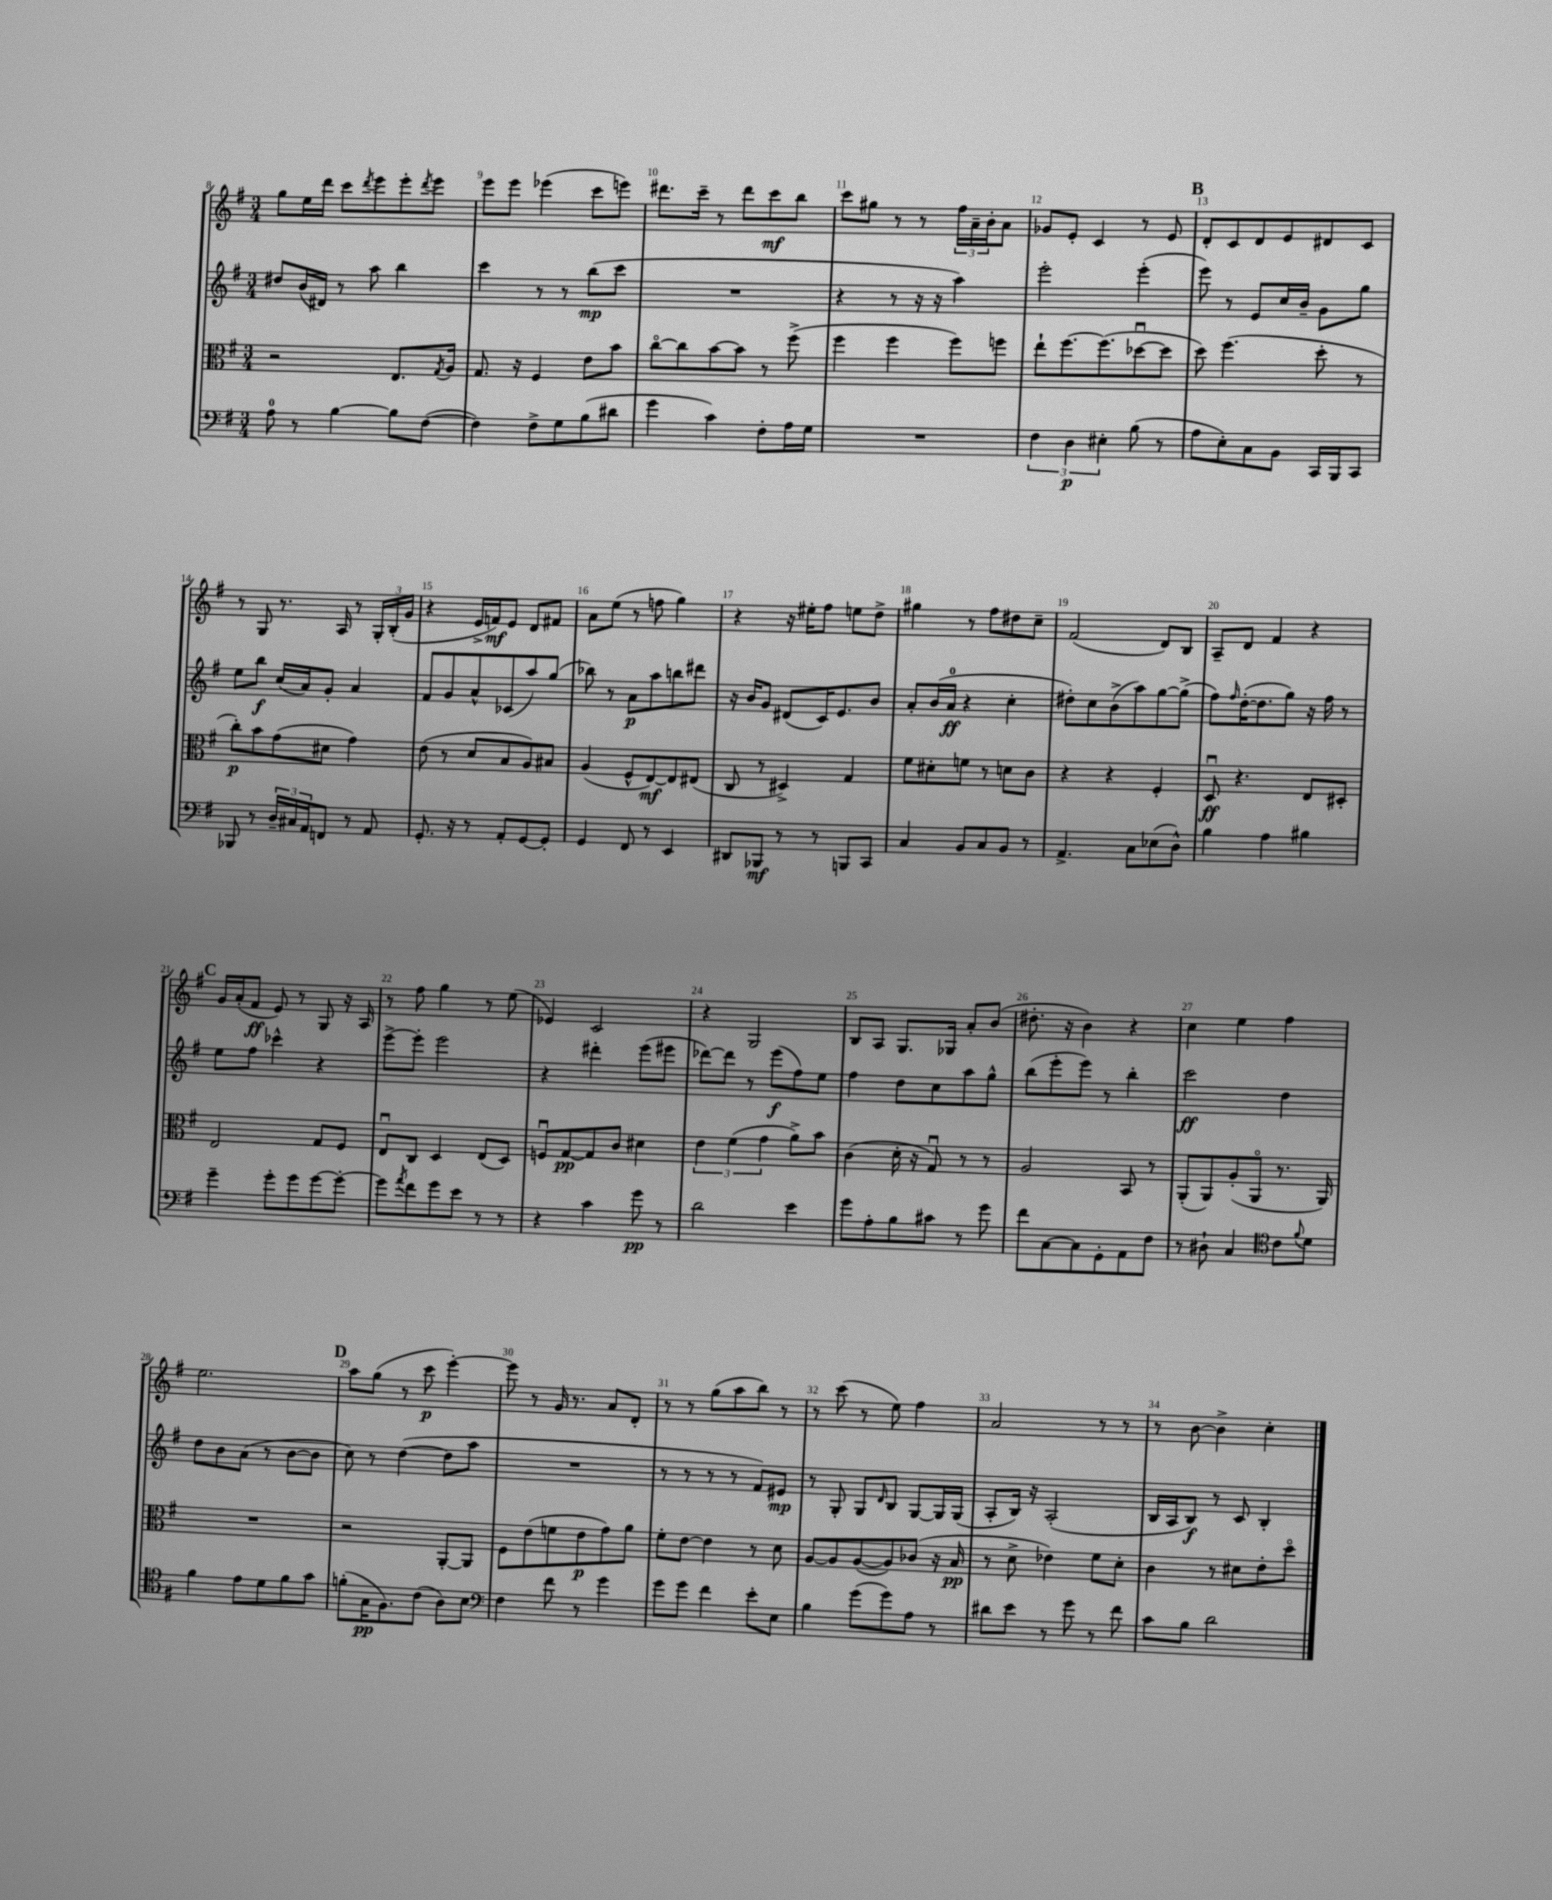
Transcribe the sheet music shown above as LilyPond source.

<<
\new StaffGroup <<
\new Staff = "s0" {
    \clef treble \key g \major \numericTimeSignature \time 3/4
    g''8 e''16 d'''16 c'''8 \acciaccatura { d'''8 } e'''8 e'''8-. \acciaccatura { d'''8 } e'''8 |
    e'''8 e'''8 ees'''4( c'''8 e'''8) |
    dis'''8. c'''16-- r8 dis'''8 c'''8\mf b''8 |
    c'''8 gis''8 r8 r8 \tuplet 3/2 { fis''16 a'16-- b'16-. } a'8 |
    ges'8 e'8-. c'4 r8 e'8 |
    \mark \markup { \bold "B" } d'8-. c'8 d'8 e'8 dis'8 c'8 |
    r8 g8 r8. a16 r8 \tuplet 3/2 { g16-. b16-.( g'16 } |
    r4 e'16-> f'16\mf) e'8 d'8 fis'8 |
    a'8 e''8( r8 f''8 g''4) |
    r4 r16 eis''16-. fis''8 e''8 d''8-> |
    gis''4 r8 fis''8 dis''8 c''8-- |
    fis'2( d'8) b8 |
    a8-- d'8 fis'4 r4 |
    \mark \markup { \bold "C" } g'16 a'16-.( fis'8\ff e'8) r8 g8 r16 a16 |
    r8 fis''8 g''4 r8 e''8( |
    ees'4) c'2 |
    r4 g2 |
    b8 a8 g8. ges16 a'8-. b'8( |
    dis''8.-. r16 b'4) r4 |
    c''4 e''4 fis''4 |
    e''2. |
    \mark \markup { \bold "D" } a''8 g''8( r8 c'''8\p e'''4~-.) |
    e'''8 r8 g'16 r8. a'8 d'8-. |
    r8 r8 g''8( a''8 b''8) r8 |
    r8 c'''8( r8 e''8) fis''4 |
    a'2 r8 r8 |
    r8 b'8~ b'4-> c''4-. \bar "|." |
}
\new Staff = "s1" {
    \clef treble \key g \major \numericTimeSignature \time 3/4
    dis''8 b'16( dis'16) r8 a''8 b''4 |
    c'''4 r8 r8 b''8\mp( c'''8 |
    R2. |
    r4 r8 r16 r16 a''4) |
    e'''2-. e'''4-.( |
    \mark \markup { \bold "B" } e'''8) r8 e'8 c''16 b'16-- g'8 g''8 |
    e''8 b''8\f c''16( a'16) g'8-. a'4 |
    fis'8 g'8 a'8-^ ces'8( a''8) g''8( |
    bes''8) r8 a'8\p a''8 b''8 dis'''8 |
    r16 b'16 g'8 dis'8( c'16) e'8. b'8 |
    a'8-. b'16( a'16-0\ff r4 c''4-. |
    dis''8-.) c''8 b'8->( a''8) g''8~ g''8->( |
    fis''8) \grace { fis''16 } d''16~-.( d''8. g''8) r16 fis''16 r8 |
    \mark \markup { \bold "C" } e''8 fis''8 ces'''4-^ r4 |
    e'''8~-> e'''8-. e'''2 |
    r4 dis'''4-. e'''8( eis'''8 |
    des'''8~) des'''8 r8 e'''8\f( fis''8) e''8 |
    fis''4 d''8 c''8 a''8 g''8-^ |
    b''8( e'''8-. e'''8) r8 b''4-. |
    c'''2\ff d''4 |
    d''8 b'8 a'8( r8 b'8~ b'8 |
    \mark \markup { \bold "D" } c''8) r8 d''4~( d''8 a''8 |
    R2. |
    r8 r8 r8 r8 fis'8) eis'8\mp |
    r8 g8-. g8 \grace { d'16 } b8 g8~ g16 g16( |
    a8-. b16) r16 a2-.( |
    b16 a16 b8\f) r8 c'8 b4-. \bar "|." |
}
\new Staff = "s2" {
    \clef alto \key g \major \numericTimeSignature \time 3/4
    r2 e8. \acciaccatura { g8 } a16 |
    g8. r16 fis4 e'8 b'8 |
    c''8~\flageolet c''8 b'8~ b'8 r8 fis''8->( |
    fis''4 fis''4 fis''8) f''8 |
    e''8-! fis''8.~ fis''8.( des''8~\downbow des''8 |
    \mark \markup { \bold "B" } d''8) fis''4.( d''8-. r8 |
    c''8-.\p) b'8 g'8( dis'8 g'4) |
    e'8( r8 d'8 b8 a8) bis8 |
    a4( fis8-^ e8~\mf) e8 eis8( |
    c8 r8 dis4->) g4 |
    fis'8 dis'8-. f'8 r8 d'8 c'8 |
    r4 r4 fis4-. |
    d8\downbow\ff r4. e8 dis8-. |
    \mark \markup { \bold "C" } e2 g8 fis8 |
    e8\downbow c8 d4 e8( d8) |
    f8\downbow g8~\pp g8 c'8 dis'4 |
    \tuplet 3/2 { e'4 fis'4( g'4 } a'8->) b'8 |
    c'4( d'16-. r16 g8\downbow) r8 r8 |
    a2 b,8 r8 |
    a,8-.( a,8) a8-.( a,8\flageolet r8. a,16) |
    R2. |
    \mark \markup { \bold "D" } r2 a,8~-. a,8 |
    fis8 e'8( f'8 e'8\p g'8) a'8 |
    fis'8-. e'8~ e'4 r8 d'8 |
    a8~ a8 a8~( a8) ces'8( r16 b16\pp |
    r8 d'8-> ees'4) fis'8 d'8-. |
    c'4 r8 dis'8 e'8-. d''8\flageolet \bar "|." |
}
\new Staff = "s3" {
    \clef bass \key g \major \numericTimeSignature \time 3/4
    a8-0 r8 b4~ b8 fis8~( |
    fis4) fis8-> g8 b8( dis'8 |
    g'4 c'4) fis8-. a16 g16 |
    R2. |
    \tuplet 3/2 { fis4 d4\p eis4-. } b8( r8 |
    \mark \markup { \bold "B" } a8 e8-.) c8 b,8 c,16 b,,16 c,8 |
    bes,,8 r8 \tuplet 3/2 { d16-- cis16 a,16 } f,8 r8 a,8 |
    g,8.-. r16 r8 a,8-. g,8~ g,8-. |
    g,4 fis,8 r8 e,4 |
    dis,8 bes,,8\mf r8 r8 b,,8 c,8 |
    c4 b,8 c8 b,8 r8 |
    a,4.-> c8 ees8( d8-^) |
    b4 a4 bis4 |
    \mark \markup { \bold "C" } g'4-- g'8-. g'8 g'8~ g'8~-. |
    g'8 \acciaccatura { a'8 } fis'8 g'8 e'8 r8 r8 |
    r4 c'4 g'8\pp r8 |
    d'2 e'4 |
    g'8 a8-. b8 cis'8 r8 g'8 |
    fis'8 c8~ c8 g,8-. a,8 fis8 |
    r8 dis8-! c4 \clef tenor c'8 \appoggiatura { fis'8 } d'8 |
    fis'4 e'8 d'8 fis'8 g'8 |
    \mark \markup { \bold "D" } f'8-.( g16\pp fis8.) c'8( a8) b8 |
    \clef bass fis4 fis'8 r8 g'4 |
    g'8 g'8 fis'4 e'8-. e8 |
    b4 g'8( g'8) a8 r8 |
    dis'8 e'8 r8 g'8 r8 fis'8 |
    c'8 b8 d'2 \bar "|." |
}
>>
>>
\layout { \context { \Score currentBarNumber = #8 \override BarNumber.break-visibility = ##(#f #t #t) barNumberVisibility = #all-bar-numbers-visible } }
